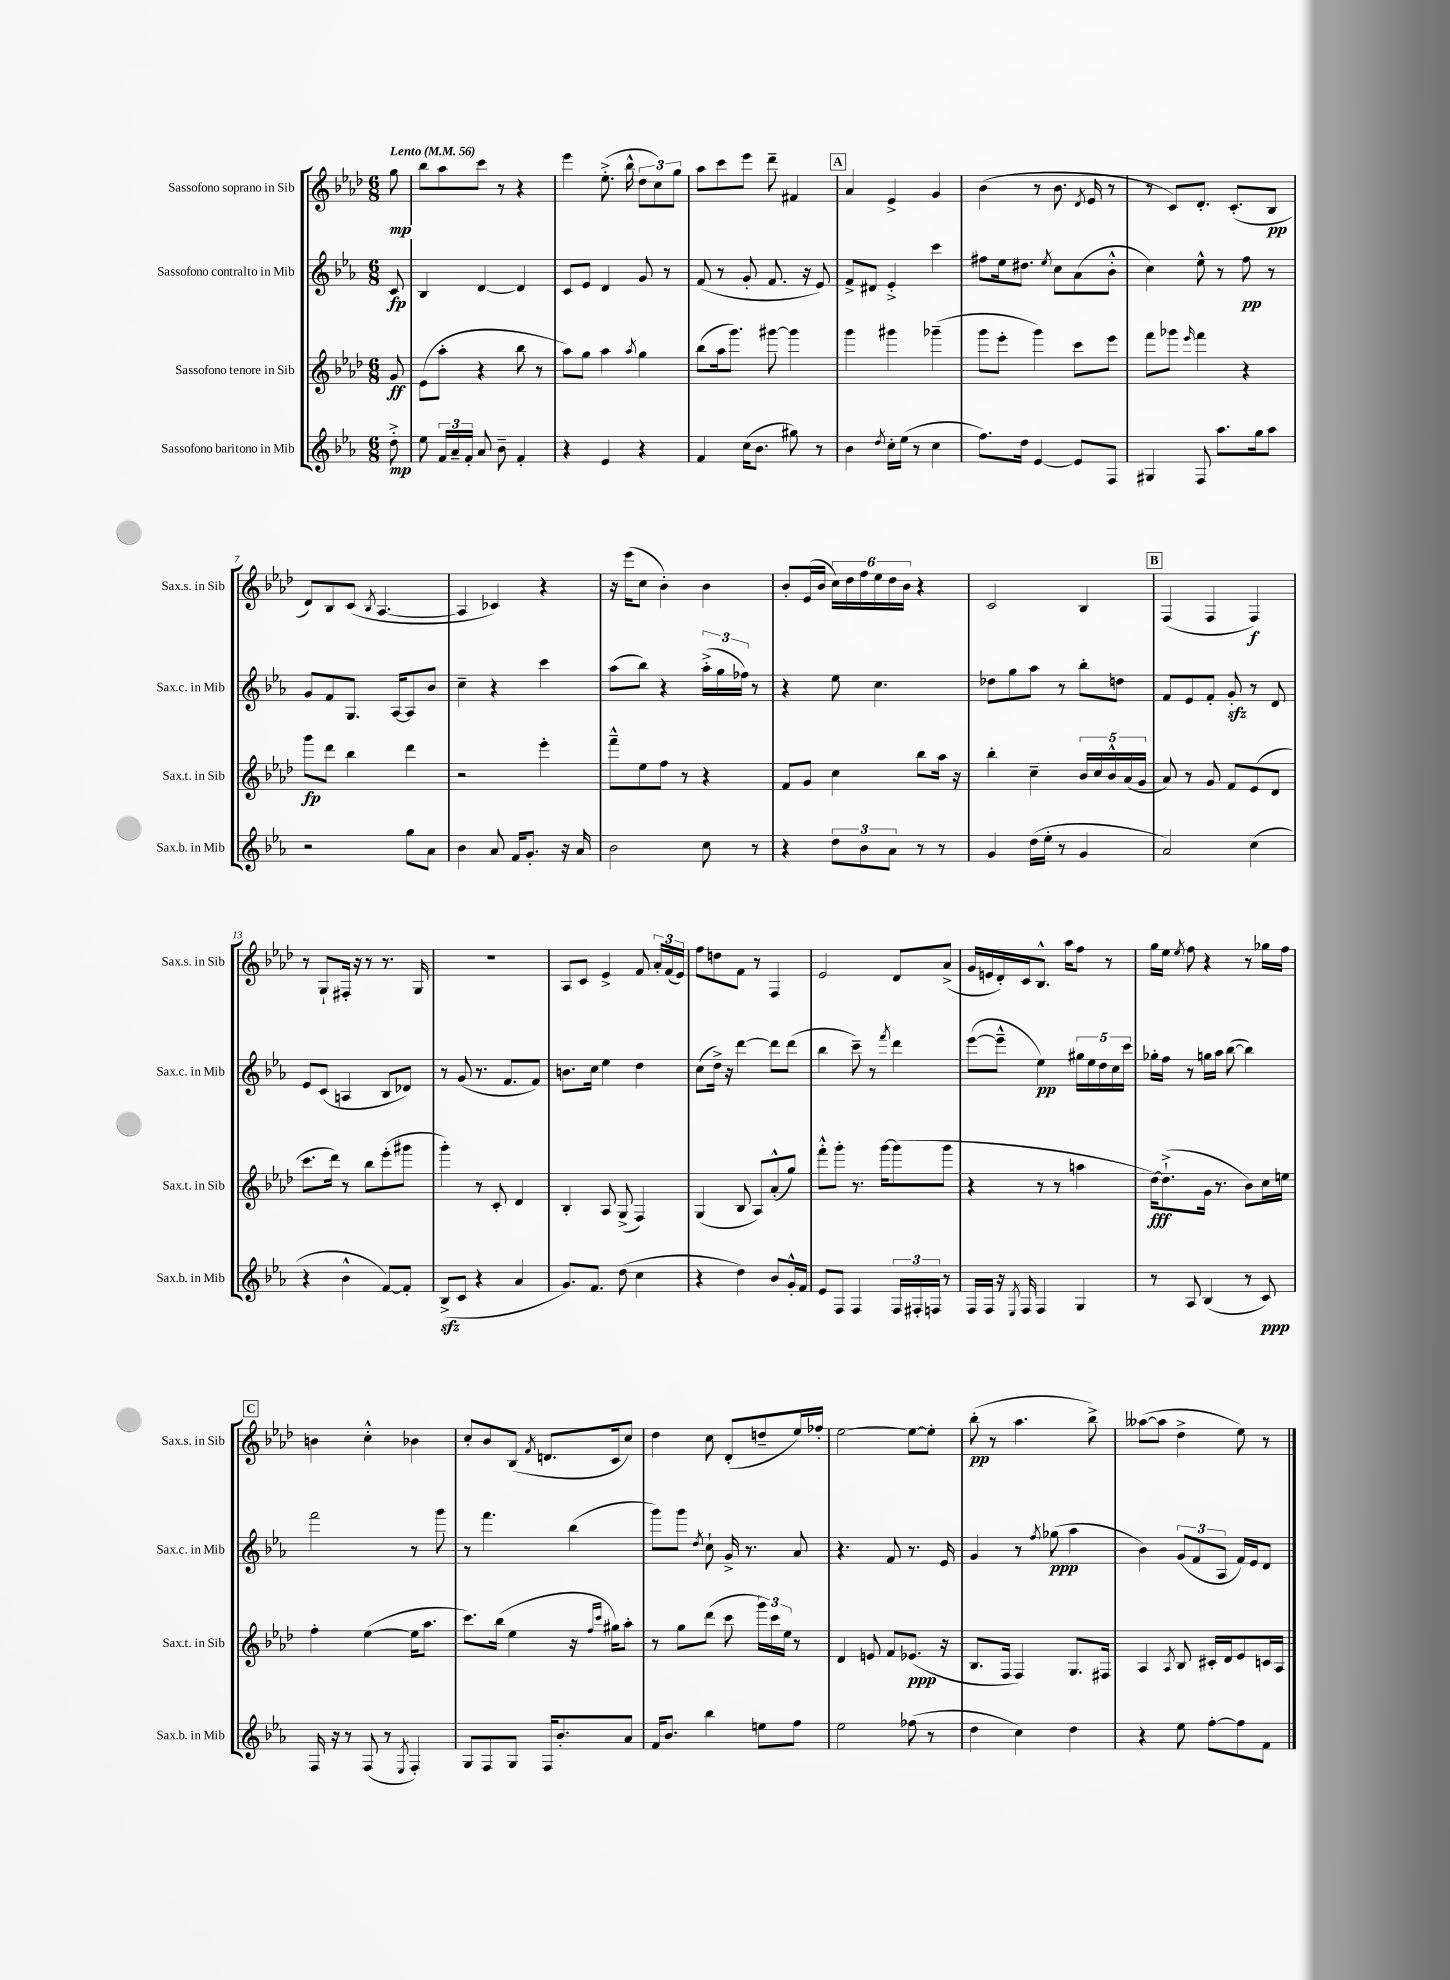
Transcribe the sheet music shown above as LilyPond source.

<<
\new StaffGroup <<
\new Staff = "s0" \with { instrumentName = "Sassofono soprano in Sib" shortInstrumentName = "Sax.s. in Sib" } {
    \clef treble \key aes \major \numericTimeSignature \time 6/8 \partial 8 \tempo "Lento" 4 = 56
    \autoBeamOff g''8\mp |
    bes''8[ aes''8 c'''8] r8 r4 |
    ees'''4 ees''8.-.->( bes''16-^ \tuplet 3/2 { des''8[ c''8) g''8] } |
    aes''8[ c'''8 ees'''8] des'''8-- fis'4 |
    \mark \markup { \box "A" } aes'4 ees'4-> g'4 |
    bes'4( r8 bes'8. \acciaccatura { des'8 } ees'16 r8 |
    r8 c'8[) des'8.]-. c'8.[-.( bes8]\pp |
    des'8[) bes8 c'8]( \acciaccatura { bes8 } aes4.~ |
    aes4 ces'4) r4 |
    r16 ees'''16[( c''8] bes'4-.) bes'4 |
    bes'8[-. ees'16( bes'16] \tuplet 6/4 { c''16[) des''16 f''16 ees''16 des''16 bes'16] } r4 |
    c'2 bes4 |
    \mark \markup { \box "B" } f4( f4 f4\f) |
    r8 g8[-! fis16]-. r16 r8 r8. g16 |
    R2. |
    aes8[ c'8] ees'4-> f'8 \tuplet 3/2 { aes'16[-. f'16( ees'16]) } |
    f''8[ d''8 f'8] r8 f4 |
    ees'2 des'8[ aes'8]->( |
    g'16[ e'16 des'16-.) c'16 bes8.]-^ aes''16[ f''8] r8 |
    g''16[ ees''16] \acciaccatura { ees''8 } f''8 r4 r8 ges''16[ f''16] |
    \mark \markup { \box "C" } b'4 c''4-.-^ bes'4 |
    c''8[-. bes'8 bes8]( \acciaccatura { f'8 } d'8.[ c'16 c''8]) |
    des''4 c''8 des'8[-.( d''8-- ees''16) fes''16]-. |
    ees''2~ ees''8[~ ees''8]-. |
    bes''8-.\pp( r8 aes''4. bes''8->) |
    aeses''8[~( aeses''8] des''4-> ees''8) r8 \bar "|." |
}
\new Staff = "s1" \with { instrumentName = "Sassofono contralto in Mib" shortInstrumentName = "Sax.c. in Mib" } {
    \clef treble \key ees \major \numericTimeSignature \time 6/8 \partial 8
    \autoBeamOff c'8\fp |
    bes4 d'4~ d'4 |
    c'8[ ees'8] d'4 g'8 r8 |
    f'8( r8 g'8-. f'8. r16 ees'8) |
    \mark \markup { \box "A" } f'8[-> dis'8] ees'4-.-> c'''4 |
    fis''8[ ees''16 dis''8.] \acciaccatura { ees''8 } c''8[ aes'8( bes'8]-.-^ |
    c''4) ees''8-^ r8 f''8\pp r8 |
    g'8[ f'8 g8.] aes16[~ aes8 bes'8] |
    c''4-- r4 c'''4 |
    aes''8[( bes''8]) r4 \tuplet 3/2 { aes''16[-.->( g''16 fes''16]) } r8 |
    r4 ees''8 c''4. |
    des''8[ g''8 aes''8] r8 bes''8[-. d''8] |
    \mark \markup { \box "B" } f'8[ ees'8 f'8]-. g'8-.\sfz r8 d'8 |
    ees'8[ c'8]( a4 bes8[ des'8]) |
    r8 g'8( r8. f'8.[ f'8]) |
    b'8.[ c''16] ees''4 d''4 |
    c''8[( d''16]->) r16 d'''4~ d'''8[ d'''8]( |
    bes''4 c'''8--) r8 \acciaccatura { f'''8 } d'''4 |
    ees'''8[~( ees'''8]---^ ees''4\pp) \tuplet 5/4 { gis''16[ ees''16 d''16 c''16 c'''16] } |
    ges''16[-. f''16] r8 g''16[ aes''16] bes''8~( bes''4) |
    \mark \markup { \box "C" } f'''2 r8 g'''8 |
    r8 f'''4. bes''4( |
    g'''8[) g'''8] \acciaccatura { d''8 } c''8-! g'16-> r8. aes'8 |
    r4. f'8 r8. ees'16 |
    g'4 r8 \acciaccatura { f''8 } ges''8\ppp( aes''4 |
    bes'4) \tuplet 3/2 { g'8[( f'8 aes8] } f'16[) ees'16 d'8] \bar "|." |
}
\new Staff = "s2" \with { instrumentName = "Sassofono tenore in Sib" shortInstrumentName = "Sax.t. in Sib" } {
    \clef treble \key aes \major \numericTimeSignature \time 6/8 \partial 8
    \autoBeamOff g'8\ff |
    ees'8[( aes''8]-. r4 bes''8 r8 |
    aes''8[) g''8] aes''4 \acciaccatura { aes''8 } g''4 |
    bes''8[( aes''16 g'''8.]) gis'''8~ gis'''4 |
    \mark \markup { \box "A" } g'''4 gis'''4 ges'''4--( |
    g'''8[ ees'''8]-. g'''4) c'''8[ ees'''8] |
    f'''8[ ges'''8] \grace { ees'''16 } f'''4 r4 |
    g'''8[\fp des'''8] bes''4 des'''4 |
    r2 ees'''4-. |
    f'''8[---^ ees''8 f''8] r8 r4 |
    f'8[ g'8] c''4 bes''8[ aes''16] r16 |
    bes''4-. c''4-- \tuplet 5/4 { bes'16[ c''16 bes'16-^ aes'16( g'16] } |
    \mark \markup { \box "B" } aes'8) r8 g'8 f'8[ ees'8( des'8] |
    c'''8.[ des'''16]) r8 bes''8[ ees'''8-.( gis'''8] |
    g'''4-.) r8 c'8-. des'4 |
    bes4-. aes8 g8->( f4) |
    g4( bes8 aes8[) aes'8-.-^( g''8]) |
    f'''8[-.-^ g'''8]-. r8. g'''16[~ g'''8( g'''8] |
    r4 r8 r8 a''4 |
    des''16[~\fff) des''8.-!->( g'16] r8. bes'8[) c''16 e''16] |
    \mark \markup { \box "C" } f''4-. ees''4~( ees''16[ aes''8.] |
    c'''8.[) bes''16]( ees''4 r16 \grace { f''16[ c'''16] } gis''16[) aes''8]-. |
    r8 g''8[ des'''8]( c'''8 \tuplet 3/2 { g'''16[) c'''16 ees''16] } r8 |
    des'4 e'8 f'8[ ees'8.]\ppp( r16 |
    bes8.[ f16] f4) g8.[ fis16] |
    aes4 \acciaccatura { aes8 } bes8 cis'16[-. des'16 ees'8 c'16 aes16] \bar "|." |
}
\new Staff = "s3" \with { instrumentName = "Sassofono baritono in Mib" shortInstrumentName = "Sax.b. in Mib" } {
    \clef treble \key ees \major \numericTimeSignature \time 6/8 \partial 8
    \autoBeamOff d''8-.->\mp |
    ees''8 \tuplet 3/2 { f'16[ aes'16-- f'16]-. } aes'8 bes'8-- f'4-. |
    r4 ees'4 r4 |
    f'4 c''16[( bes'8.] gis''8) r8 |
    \mark \markup { \box "A" } bes'4 \acciaccatura { d''8 } c''16[-. ees''16]( r8 c''4 |
    f''8.[) d''16] ees'4~ ees'8[ f8] |
    gis4 f8 aes''8.[ g''16 aes''8] |
    r2 g''8[ aes'8] |
    bes'4 aes'8 f'16[ g'8.]-. r16 aes'16 |
    bes'2 c''8 r8 |
    r4 \tuplet 3/2 { d''8[ bes'8 aes'8] } r8 r8 |
    g'4 d''16[( ees''16]-. r8 g'4 |
    \mark \markup { \box "B" } aes'2) c''4( |
    r4 bes'4-^ f'8[~) f'8]-. |
    bes8[->\sfz( c'8] r4 aes'4 |
    g'8.[) f'8.] d''8( c''4 |
    r4 d''4) bes'8[ g'16-.-^ f'16] |
    ees'8[ f8] f4 \tuplet 3/2 { f16[ fis16-. f16] } r8 |
    f16[ f16] r16 \acciaccatura { ees8 } f16 f4 g4 |
    r8 aes8 bes4( r8 c'8\ppp) |
    \mark \markup { \box "C" } f16 r16 r8 f8( r8 \acciaccatura { ees8 } f4-.) |
    g8[ f8 g8] f16[ bes'8.-. aes'8] |
    f'16[ bes'8.] bes''4 e''8[ f''8] |
    ees''2 fes''8( r8 |
    d''4 c''4) d''4 |
    r4 ees''8 f''8[~-. f''8 f'8] \bar "|." |
}
>>
>>
